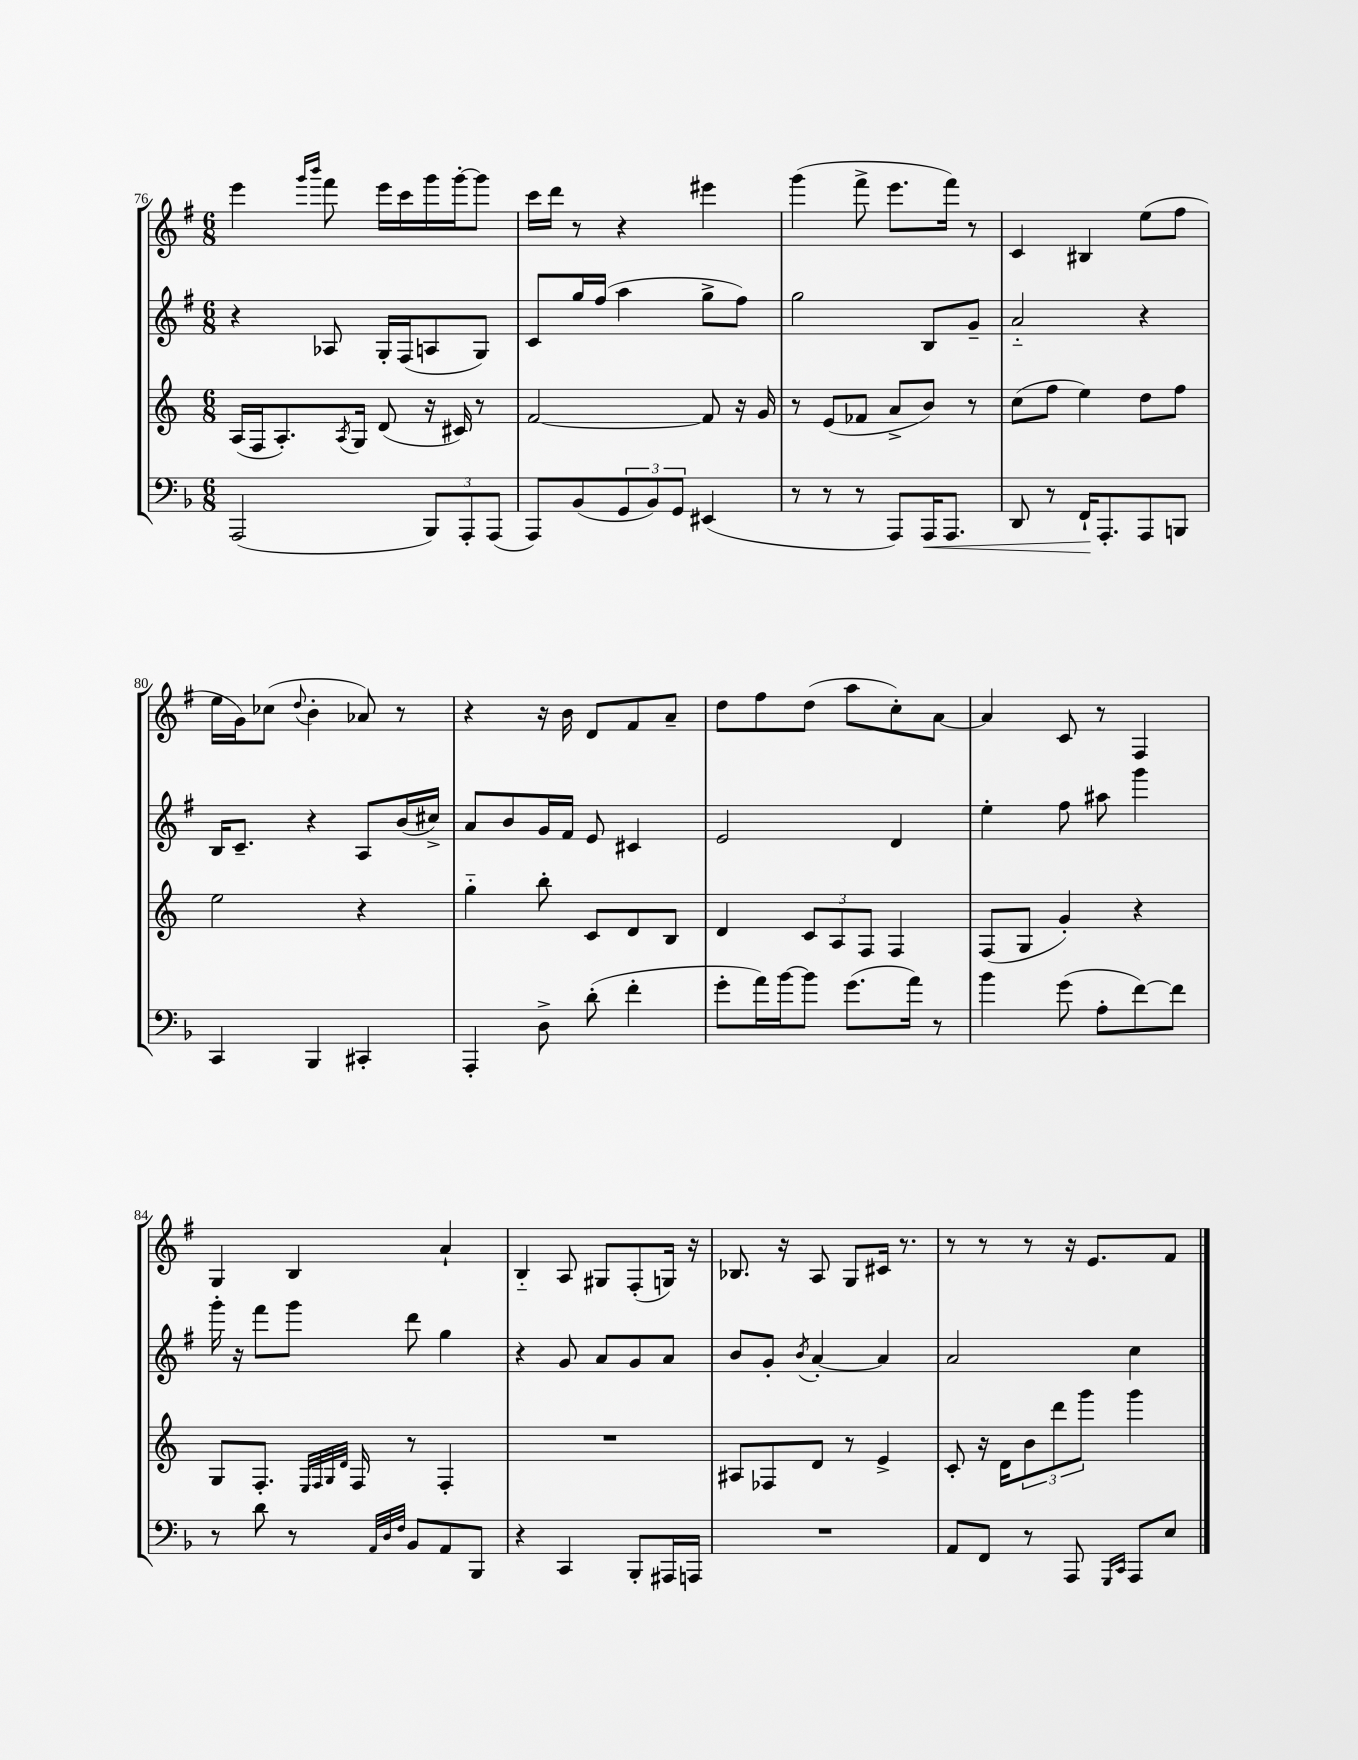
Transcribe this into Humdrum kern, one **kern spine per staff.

**kern	**dynam	**kern	**kern	**kern
*part4	*part4	*part3	*part2	*part1
*staff4	*staff4	*staff3	*staff2	*staff1
*clefF4	*	*clefG2	*clefG2	*clefG2
*k[b-]	*	*k[]	*k[f#]	*k[f#]
*M6/8	*	*M6/8	*M6/8	*M6/8
=76	=76	=76	=76	=76
(2AAA/	.	(16A/LL	4r	4eee\
.	.	16F/J	.	.
.	.	8.A'/)	.	.
.	.	.	.	16qqggg/LL
.	.	.	.	16qqbbb/JJ
.	.	.	8A-X/	8fff#\
.	.	8qA/	.	.
.	.	16G/Jk	.	.
.	.	(8d/	16G'/LL	16eee\LL
.	.	.	(16F#/J	16ccc\
12BBB-/L)	.	16r	8An/	16ggg\
.	.	16c#X/)	.	[16ggg'\J
12AAA'/	.	.	.	.
.	.	8r	8G/J)	8ggg\J]
(12AAA/J	.	.	.	.
=77	=77	=77	=77	=77
8AAA/L)	.	[2f/	8c/L	16ccc\LL
.	.	.	.	16ddd\JJ
(8BB-/	.	.	16gg/L	8r
.	.	.	(16ff#/JJ	.
12GG/	.	.	4aa\	4r
12BB-/)	.	.	.	.
12GG/J	.	.	.	.
(4EE#X/	.	8f/]	8gg^\L	4eee#X\
.	.	16r	8ff#\J)	.
.	.	16g/	.	.
=78	=78	=78	=78	=78
8r	.	8r	2gg\	(4ggg\
8r	.	(8e/L	.	.
8r	.	8f-X/J	.	8fff#^\
8AAA/L)	.	8a^/L	.	8.eee\L
!	!LO:HP:b	!	!	!
16AAA/K	<	8b/J)	8B/L	.
8.AAA/J	.	.	.	16fff#\Jk)
.	.	8r	8g~/J	8r
=79	=79	=79	=79	=79
8DD/	.	(8cc\L	2a/	4c/
8r	.	8ff\J	.	.
16FF`/KL	.	4ee\)	.	4B#X/
8.AAA'/	[	.	.	.
8AAA/	.	8dd\L	4r	(8ee\L
8BBBn/J	.	8ff\J	.	8ff#\J
!!LO:LB:g=z
=80	=80	=80	=80	=80
4CC/	.	2ee\	16B/KL	16ee\LL
.	.	.	8.c~/J	16g\J)
.	.	.	.	(8cc-X\J
.	.	.	.	8qqdd/
4BBB-/	.	.	4r	4b'\
4CC#X'/	.	4r	8A/L	8a-X/)
.	.	.	(16b/L	8r
.	.	.	16cc#X^/JJ)	.
=81	=81	=81	=81	=81
4AAA'/	.	4gg\	8a/L	4r
.	.	.	8b/	.
8D^\	.	8bb'\	16g/L	16r
.	.	.	16f#/JJ	16b\
(8d'\	.	8c/L	8e/	8d/L
4f'\	.	8d/	4c#X/	8f#/
.	.	8B/J	.	8a~/J
=82	=82	=82	=82	=82
8g'\L	.	4d/	2e/	8dd\L
16a\L)	.	.	.	8ff#\
[16b-\J	.	.	.	.
8b-\J]	.	12c/L	.	(8dd\J
.	.	12A/	.	.
(8.g\L	.	.	.	8aa\L
.	.	12F/J	.	.
.	.	4F/	4d/	8cc'\)
16a\Jk)	.	.	.	.
8r	.	.	.	[8a\J
=83	=83	=83	=83	=83
4b-\	.	(8F/L	4ee'\	4a/]
.	.	8G/J	.	.
(8g\	.	4g'/)	8ff#\	8c/
8A'\L	.	.	8aa#X\	8r
[8f\)	.	4r	4ggg\	4F#/
8f\J]	.	.	.	.
!!LO:LB:g=z
=84	=84	=84	=84	=84
8r	.	8G/L	16ggg'\	4G/
.	.	.	16r	.
8d\	.	8.F'/J	8fff#\L	.
8r	.	.	8ggg\J	4B/
.	.	32qqE/LLL	.	.
.	.	32qqF/	.	.
.	.	32qqG/	.	.
.	.	32qqd/JJJ	.	.
.	.	16F/	.	.
32qqAA/LLL	.	.	.	.
32qqD/	.	.	.	.
32qqF/JJJ	.	.	.	.
8BB-/L	.	8r	8ddd\	.
8AA/	.	4F'/	4gg\	4a`/
8BBB-/J	.	.	.	.
=85	=85	=85	=85	=85
4r	.	2.r	4r	4B/
4CC/	.	.	8g/	8A/
.	.	.	8a/L	8G#X/L
8BBB-'/L	.	.	8g/	(8F#'/
16AAA#X/L	.	.	8a/J	16Gn/Jk)
16AAAn/JJ	.	.	.	16r
=86	=86	=86	=86	=86
2.r	.	8A#X/L	8b/L	8.B-X/
.	.	8F-X/	8g'/J	.
.	.	.	.	16r
.	.	.	8qb/	.
.	.	8d/J	[4a'/	8A/
.	.	8r	.	8G/L
.	.	4e^/	4a/]	16c#X/Jk
.	.	.	.	8.r
=87	=87	=87	=87	=87
8AA/L	.	8c'/	2a/	8r
8FF/J	.	16r	.	8r
.	.	16d\KL	.	.
8r	.	12b\	.	8r
.	.	12ddd\	.	.
8AAA/	.	.	.	16r
.	.	12ggg\J	.	.
.	.	.	.	8.e/L
16qqGGG/LL	.	.	.	.
16qqCC/JJ	.	.	.	.
8AAA/L	.	4ggg\	4cc\	.
8E/J	.	.	.	8f#/J
==	==	==	==	==
*-	*-	*-	*-	*-
